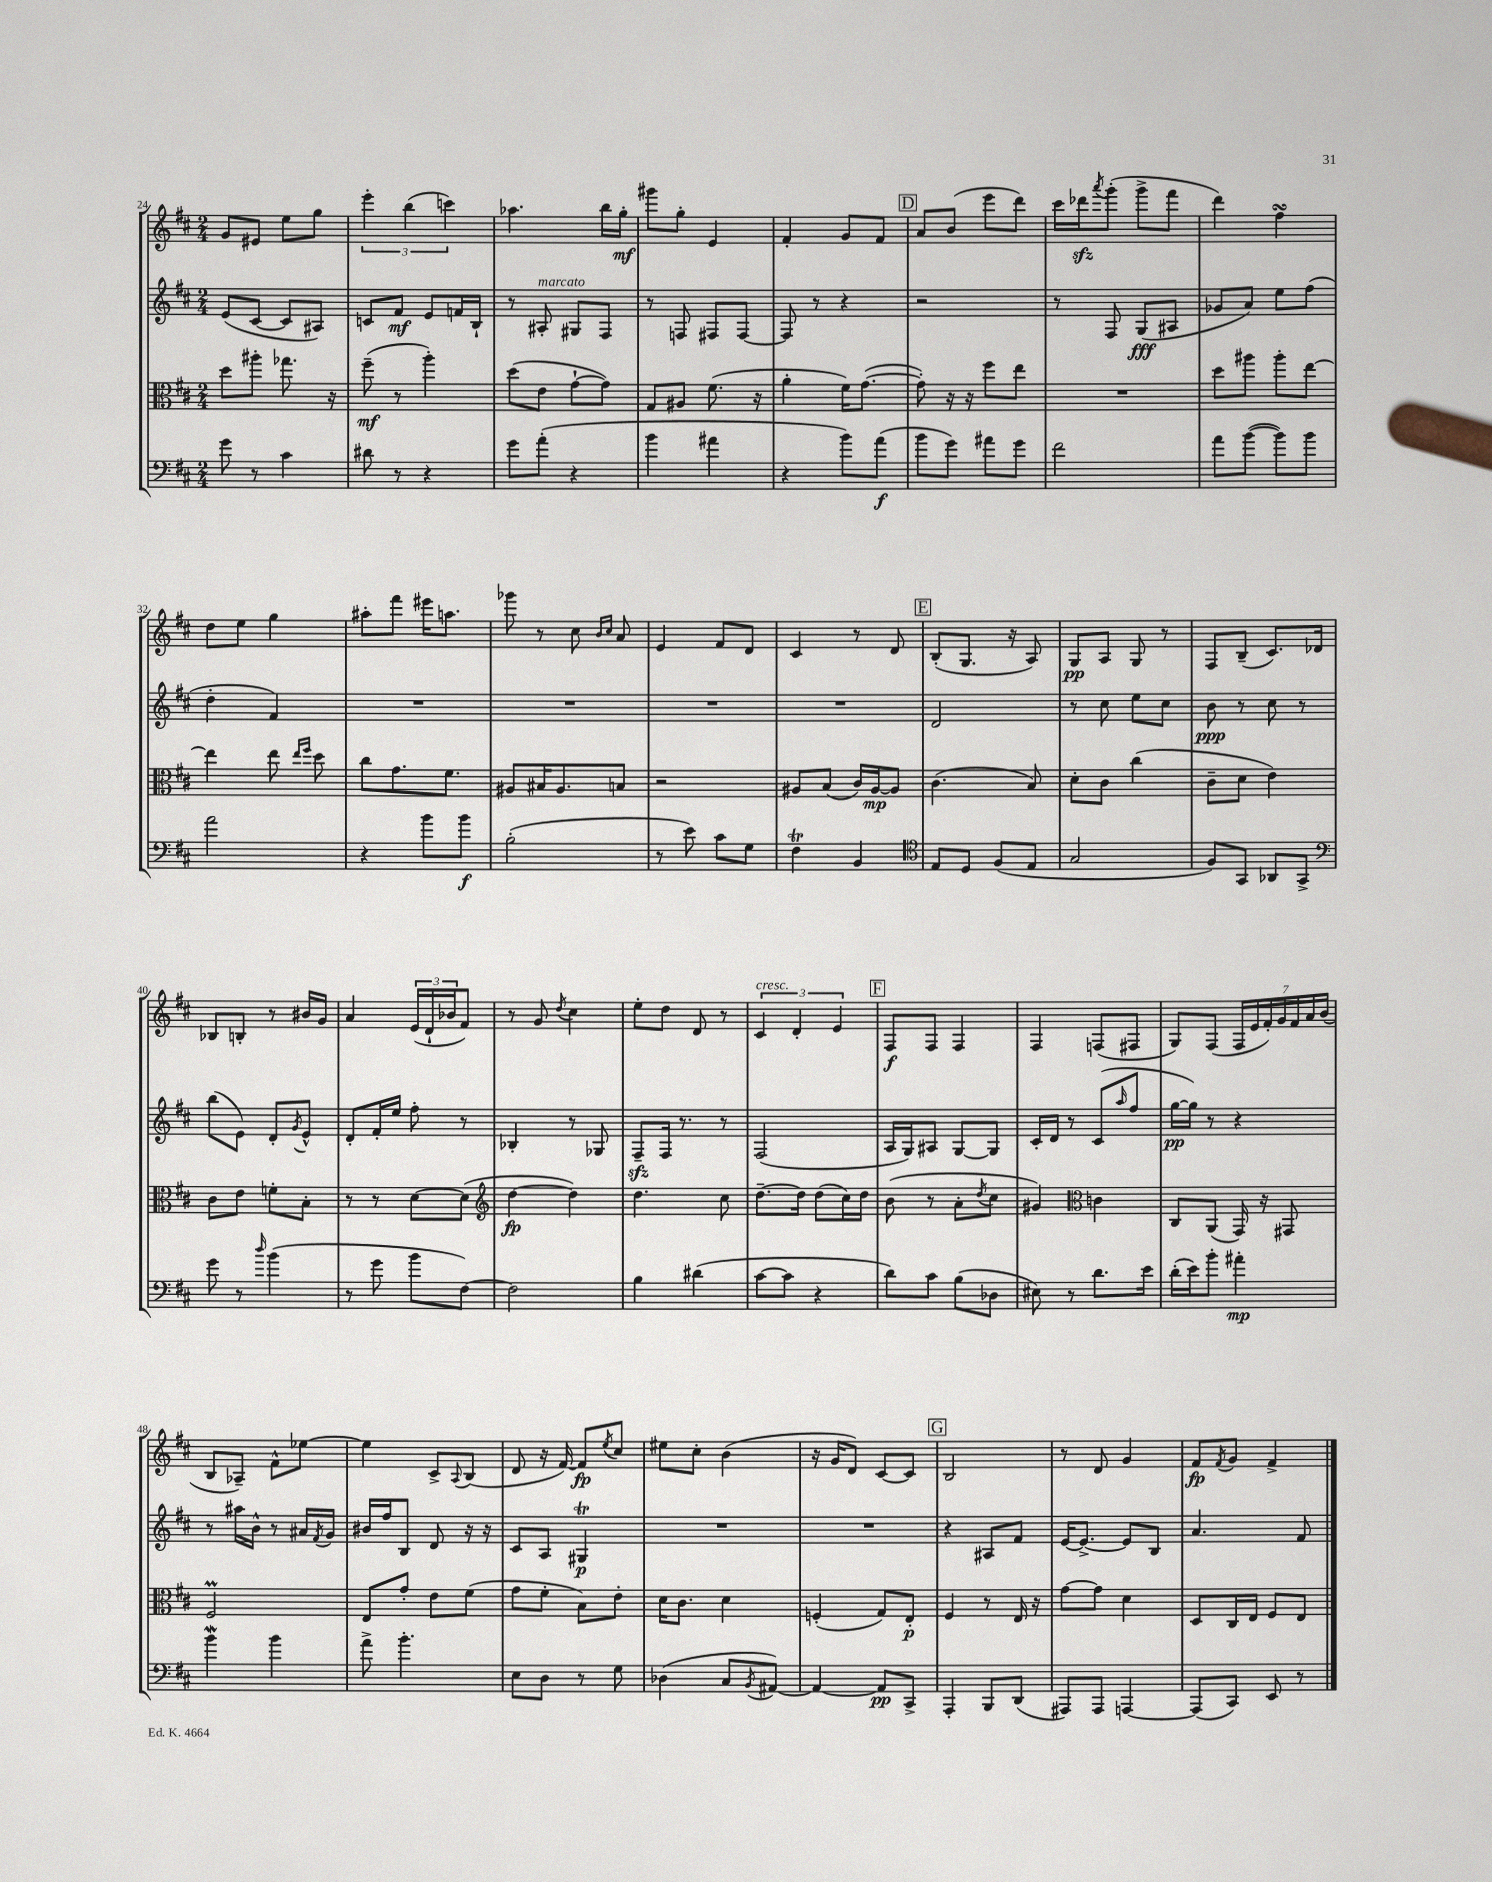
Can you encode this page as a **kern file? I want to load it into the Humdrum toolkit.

**kern	**dynam	**kern	**dynam	**kern	**dynam	**kern	**dynam
*part4	*part4	*part3	*part3	*part2	*part2	*part1	*part1
*staff4	*staff4	*staff3	*staff3	*staff2	*staff2	*staff1	*staff1
*clefF4	*	*clefC3	*	*clefG2	*	*clefG2	*
*k[f#c#]	*	*k[f#c#]	*	*k[f#c#]	*	*k[f#c#]	*
*M2/4	*	*M2/4	*	*M2/4	*	*M2/4	*
=24	=24	=24	=24	=24	=24	=24	=24
8g\	.	8dd\L	.	(8e/L	.	8g/L	.
8r	.	8aa#X'\J	.	[8c#/J	.	8e#X/J	.
4c#\	.	8.gg-X\	.	8c#/L]	.	8ee\L	.
.	.	.	.	8A#X/J)	.	8gg\J	.
.	.	16r	.	.	.	.	.
=25	=25	=25	=25	=25	=25	=25	=25
8d#X\	.	(8ff#~\	mf	8cn/L	.	6eee'\	.
8r	.	8r	.	8f#/J	mf	.	.
.	.	.	.	.	.	(6bb\	.
4r	.	4aa'\)	.	8e/L	.	.	.
.	.	.	.	.	.	6cccn\)	.
.	.	.	.	16fn/L	.	.	.
.	.	.	.	16B`/JJ	.	.	.
=26	=26	=26	=26	=26	=26	=26	=26
8g\L	.	(8dd\L	.	8r	.	4.aa-X\	.
!	!	!	!	!LO:TX:a:i:t=marcato	!	!	!
(8a'\J	.	8e\J	.	8A#X'/	.	.	.
4r	.	[8g`\L	.	8G#X/L	.	.	.
.	.	8g\J])	.	8F#/J	.	16bb\LL	.
.	.	.	.	.	.	16gg'\JJ	mf
=27	=27	=27	=27	=27	=27	=27	=27
4b\	.	8G/L	.	8r	.	8ggg#X\L	.
.	.	8A#X/J	.	8Fn/	.	8gg'\J	.
4a#X\	.	(8.f#\	.	8F#X/L	.	4e/	.
.	.	.	.	[8F#/J	.	.	.
.	.	16r	.	.	.	.	.
=28	=28	=28	=28	=28	=28	=28	=28
4r	.	4a'\	.	8F#/]	.	4f#'/	.
.	.	.	.	8r	.	.	.
8b\L)	.	16f#\KL)	.	4r	.	8g/L	.
.	.	([8.g\J	.	.	.	.	.
(8a\J	f	.	.	.	.	8f#/J	.
!!LO:REH:place=s1:t=D
=29	=29	=29	=29	=29	=29	=29	=29
8b\L	.	8g'\])	.	2r	.	8a/L	.
8g\J)	.	16r	.	.	.	(8b/J	.
.	.	16r	.	.	.	.	.
8a#X\L	.	8ff#\L	.	.	.	8eee\L	.
8g\J	.	8ee\J	.	.	.	8ddd\J)	.
=30	=30	=30	=30	=30	=30	=30	=30
2f#\	.	2r	.	8r	.	16ccc#\LL	.
.	.	.	.	.	.	16ddd-Xzz\J	.
.	.	.	.	.	.	8qaaa/	.
.	.	.	.	8F#/	.	(8ggg'\J	.
.	.	.	.	(8G/L	fff	8ggg^\L	.
.	.	.	.	8A#X/J	.	8fff#\J	.
=31	=31	=31	=31	=31	=31	=31	=31
8a\L	.	8dd\L	.	8g-X/L	.	4ddd\)	.
([8b\J	.	8aa#X\J	.	8a/J)	.	.	.
8b\L])	.	8aa#'\L	.	8ee\L	.	4ff#sSsS\	.
8b\J	.	[8ee\J	.	(8ff#\J	.	.	.
!!LO:LB:g=z
=32	=32	=32	=32	=32	=32	=32	=32
2a\	.	4ee\]	.	4dd'\	.	8dd\L	.
.	.	.	.	.	.	8ee\J	.
.	.	8ee\	.	4f#/)	.	4gg\	.
.	.	16qqee/LL	.	.	.	.	.
.	.	16qqff#/JJ	.	.	.	.	.
.	.	8dd\	.	.	.	.	.
=33	=33	=33	=33	=33	=33	=33	=33
4r	.	8cc#\L	.	2r	.	8aa#X'\L	.
.	.	8.g\	.	.	.	8fff#\J	.
8b\L	.	.	.	.	.	16eee#X\KL	.
.	.	8.f#\J	.	.	.	8.aan\J	.
8b\J	f	.	.	.	.	.	.
=34	=34	=34	=34	=34	=34	=34	=34
(2B'\	.	8A#X/L	.	2r	.	8ggg-X\	.
.	.	16B#X/K	.	.	.	8r	.
.	.	8.A#/	.	.	.	.	.
.	.	.	.	.	.	8cc#\	.
.	.	.	.	.	.	16qqb/LL	.
.	.	.	.	.	.	16qqcc#/JJ	.
.	.	8Bn/J	.	.	.	8a/	.
=35	=35	=35	=35	=35	=35	=35	=35
8r	.	2r	.	2r	.	4e/	.
8e\)	.	.	.	.	.	.	.
8c#\L	.	.	.	.	.	8f#/L	.
8G\J	.	.	.	.	.	8d/J	.
=36	=36	=36	=36	=36	=36	=36	=36
4F#t\	.	8A#X/L	.	2r	.	4c#/	.
.	.	(8B/J	.	.	.	.	.
4BB/	.	16c#/LL)	.	.	.	8r	.
.	.	[16A#/J	mp	.	.	.	.
.	.	8A#/J]	.	.	.	8d/	.
!!LO:REH:place=s1:t=E
=37	=37	=37	=37	=37	=37	=37	=37
*clefC4	*	*	*	*	*	*	*
8E/L	.	(4.c#\	.	2d/	.	(8B'/L	.
8D/J	.	.	.	.	.	8.G/J	.
(8F#/L	.	.	.	.	.	.	.
.	.	.	.	.	.	16r	.
8E/J	.	8B/)	.	.	.	8A/)	.
=38	=38	=38	=38	=38	=38	=38	=38
2G/	.	8d'\L	.	8r	.	8G/L	pp
.	.	8c#\J	.	8cc#\	.	8A/J	.
.	.	(4cc#\	.	8ee\L	.	8G/	.
.	.	.	.	8cc#\J	.	8r	.
=39	=39	=39	=39	=39	=39	=39	=39
8F#/L)	.	8c#~\L	.	8b\	ppp	8F#/L	.
8GG/J	.	8d\J	.	8r	.	(8B~/J	.
8AA-X/L	.	4e\)	.	8cc#\	.	8.c#/L)	.
8GG^/J	.	.	.	8r	.	.	.
.	.	.	.	.	.	16d-X/Jk	.
!!LO:LB:g=z
=40	=40	=40	=40	=40	=40	=40	=40
*clefF4	*	*	*	*	*	*	*
8g\	.	8c#\L	.	(8bb\L	.	8B-X/L	.
8r	.	8e\J	.	8e\J)	.	8Bn'/J	.
16qqdd/	.	.	.	.	.	.	.
(4b\	.	8fn'\L	.	8d'/L	.	8r	.
.	.	.	.	8qg/	.	.	.
.	.	8B'\J	.	8e^^/J	.	16b#X/LL	.
.	.	.	.	.	.	16g/JJ	.
=41	=41	=41	=41	=41	=41	=41	=41
8r	.	8r	.	8d'/L	.	4a/	.
8g\	.	8r	.	16f#'/L	.	.	.
.	.	.	.	16ee/JJ	.	.	.
8b\L	.	[8d\L	.	8ff#'\	.	(24e/LL	.
.	.	.	.	.	.	24d`/	.
.	.	.	.	.	.	24b-X/J	.
[8F#\J)	.	(8d\J]	.	8r	.	8f#/J)	.
=42	=42	=42	=42	=42	=42	=42	=42
*	*	*clefG2	*	*	*	*	*
2F#\]	.	[4dd\	fp	4B-X'/	.	8r	.
.	.	.	.	.	.	8g/	.
.	.	.	.	.	.	8qdd/	.
.	.	4dd\])	.	8r	.	4cc#\	.
.	.	.	.	8G-X/	.	.	.
=43	=43	=43	=43	=43	=43	=43	=43
4B\	.	4.dd\	.	8F#zz~/L	.	8ee'\L	.
.	.	.	.	16F#/Jk	.	8dd\J	.
.	.	.	.	8.r	.	.	.
(4d#X\	.	.	.	.	.	8d/	.
.	.	8cc#\	.	8r	.	8r	.
=44	=44	=44	=44	=44	=44	=44	=44
!	!	!	!	!	!	!LO:TX:a:i:t=cresc.	!
[8c#\L	.	[8.dd~\L	.	(2F#/	.	6c#/	.
8c#\J]	.	.	.	.	.	.	.
.	.	.	.	.	.	6d'/	.
.	.	16dd\Jk]	.	.	.	.	.
4r	.	(8dd\L	.	.	.	.	.
.	.	.	.	.	.	6e/	.
.	.	16cc#\L)	.	.	.	.	.
.	.	16dd\JJ	.	.	.	.	.
!!LO:REH:place=s1:t=F
=45	=45	=45	=45	=45	=45	=45	=45
8d\L)	.	(8b\	.	16A/LL	.	8F#/L	f
.	.	.	.	16G/J)	.	.	.
8c#\J	.	8r	.	8A#X/J	.	8F#/J	.
(8B\L	.	8a'\L	.	[8G/L	.	4F#/	.
.	.	8qdd/	.	.	.	.	.
8D-X\J	.	8cc#\J	.	8G/J]	.	.	.
=46	=46	=46	=46	=46	=46	=46	=46
8E#X\)	.	4g#X/)	.	16c#'/LL	.	4F#/	.
.	.	.	.	16d/JJ	.	.	.
8r	.	.	.	8r	.	.	.
*	*	*clefC3	*	*	*	*	*
8.d\L	.	4cn\	.	(8c#/L	.	(8Fn/L	.
.	.	.	.	16qqaa/	.	.	.
.	.	.	.	8ff#/J	.	8F#X/J	.
16e\Jk	.	.	.	.	.	.	.
=47	=47	=47	=47	=47	=47	=47	=47
(16d'\LL	.	8C#/L	.	[16gg\LL	pp	8G/L)	.
16e\J)	.	.	.	16gg\JJ])	.	.	.
8b'\J	.	(8AA/J	.	8r	.	(8F#/J	.
4a#X'\	mp	16GG/)	.	4r	.	28F#/LL	.
.	.	.	.	.	.	28e/	.
.	.	16r	.	.	.	.	.
.	.	.	.	.	.	28f#'/)	.
.	.	.	.	.	.	28g/	.
.	.	8GG#X/	.	.	.	.	.
.	.	.	.	.	.	28f#/	.
.	.	.	.	.	.	28a/	.
.	.	.	.	.	.	(28b/JJ	.
!!LO:LB:g=z
=48	=48	=48	=48	=48	=48	=48	=48
4bW\	.	2F#m/	.	8r	.	8B/L	.
.	.	.	.	16aa#X\LL	.	8A-X~/J)	.
.	.	.	.	16b^^\JJ	.	.	.
4b\	.	.	.	8r	.	8f#^^\L	.
.	.	.	.	16a#X/LL	.	[8ee-X\J	.
.	.	.	.	8qf#/	.	.	.
.	.	.	.	16g/JJ	.	.	.
=49	=49	=49	=49	=49	=49	=49	=49
8a^\	.	8E/L	.	16b#X/LL	.	4ee-\]	.
.	.	.	.	16ff#/J	.	.	.
4.b'\	.	8g'/J	.	8B/J	.	.	.
.	.	8e\L	.	8d/	.	8c#^/L	.
.	.	.	.	.	.	8qqA/	.
.	.	(8f#\J	.	16r	.	(8B/J	.
.	.	.	.	16r	.	.	.
=50	=50	=50	=50	=50	=50	=50	=50
8E\L	.	8g\L	.	8c#/L	.	8d/	.
8D\J	.	8f#'\J	.	8A/J	.	16r	.
.	.	.	.	.	.	[16f#/)	.
8r	.	8B\L)	.	4G#Xt/	p	8f#/L]	fp
.	.	.	.	.	.	8qee/	.
8G\	.	8e'\J	.	.	.	8cc#/J	.
=51	=51	=51	=51	=51	=51	=51	=51
(4D-X\	.	16d\KL	.	2r	.	8ee#X\L	.
.	.	8.c#\J	.	.	.	.	.
.	.	.	.	.	.	8cc#'\J	.
8C#/L	.	4d\	.	.	.	(4b\	.
8qBB/	.	.	.	.	.	.	.
[8AA#X/J)	.	.	.	.	.	.	.
=52	=52	=52	=52	=52	=52	=52	=52
4AA#/_	.	(4Fn'/	.	2r	.	16r	.
.	.	.	.	.	.	16g/KL	.
.	.	.	.	.	.	8d/J)	.
8AA#/L]	pp	8G/L)	.	.	.	[8c#/L	.
8CC#^/J	.	8E'/J	p	.	.	8c#/J]	.
!!LO:REH:place=s1:t=G
=53	=53	=53	=53	=53	=53	=53	=53
4AAA'/	.	4F#/	.	4r	.	2B/	.
8BBB/L	.	8r	.	8A#X/L	.	.	.
(8DD/J	.	16E/	.	8f#/J	.	.	.
.	.	16r	.	.	.	.	.
=54	=54	=54	=54	=54	=54	=54	=54
8AAA#X/L)	.	[8g\L	.	[16e/KL	.	8r	.
.	.	.	.	8.e^/J_	.	.	.
8AAA#/J	.	8g\J]	.	.	.	8d/	.
[4AAAn/	.	4d\	.	8e/L]	.	4g/	.
.	.	.	.	8B/J	.	.	.
=55	=55	=55	=55	=55	=55	=55	=55
(8AAA/L]	.	8D/L	.	4.a/	.	8f#/L	fp
.	.	.	.	.	.	8qf#/	.
8CC#/J)	.	16C#/L	.	.	.	8g/J	.
.	.	16E/JJ	.	.	.	.	.
8EE/	.	8F#/L	.	.	.	4f#^/	.
8r	.	8E/J	.	8f#/	.	.	.
==	==	==	==	==	==	==	==
*-	*-	*-	*-	*-	*-	*-	*-
